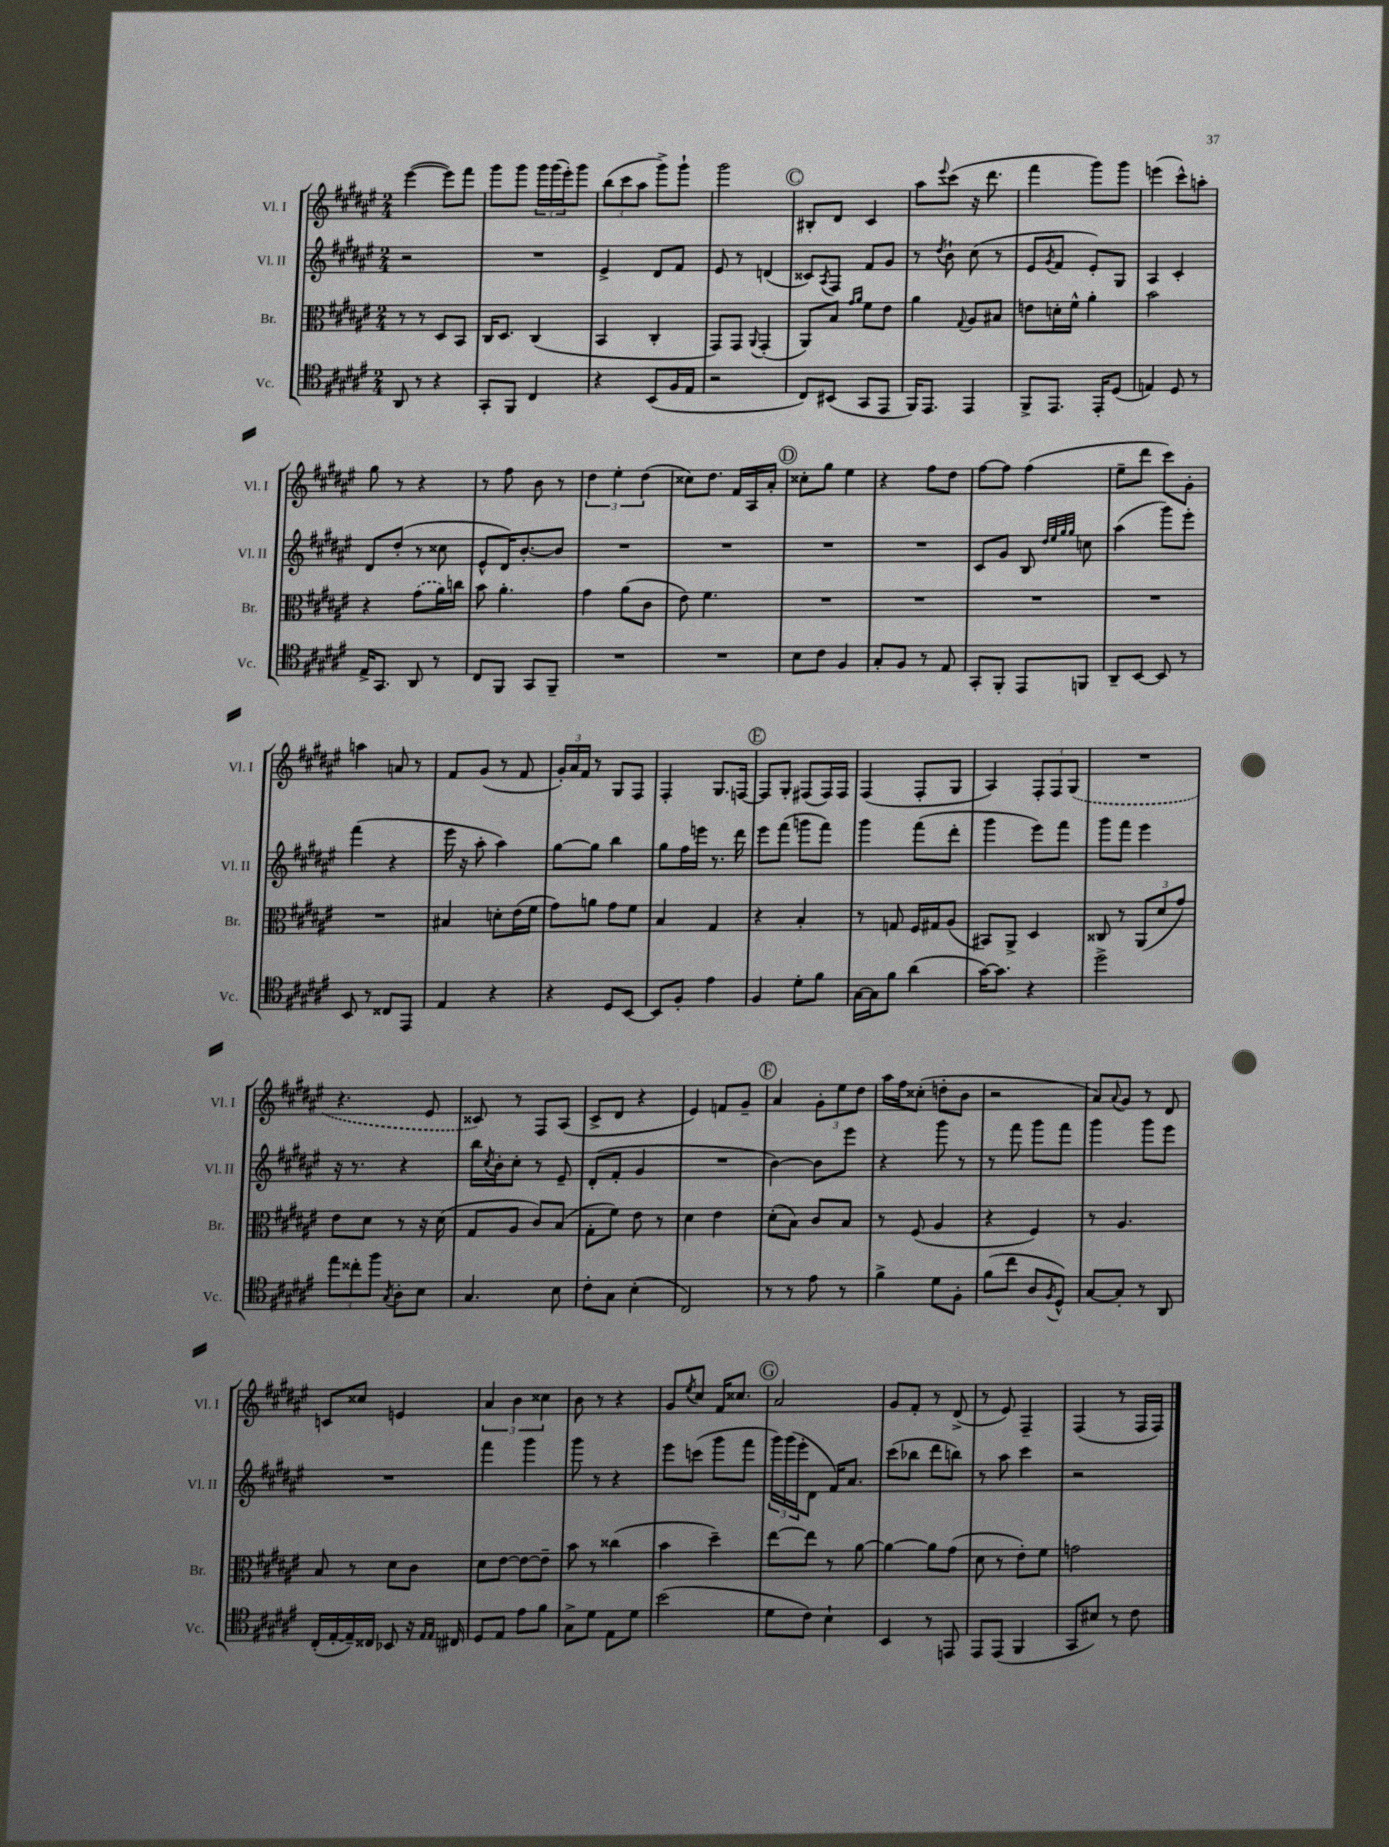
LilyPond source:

<<
\new StaffGroup <<
\new Staff = "s0" \with { instrumentName = "Vl. I" shortInstrumentName = "Vl. I" } {
    \clef treble \key fis \major \numericTimeSignature \time 2/4
    eis'''4~( eis'''8) fis'''8 |
    gis'''8 gis'''8 \tuplet 3/2 { gis'''16 gis'''16( eis'''16-.) } gis'''8 |
    \tuplet 3/2 { b''8( cis'''8 ais''8 } gis'''8->) gis'''8-! |
    gis'''2 |
    \mark \markup { \circle "C" } bis8-. dis'8 cis'4 |
    ais''8 \appoggiatura { eis'''8 } cis'''8( r16 dis'''8. |
    fis'''4 gis'''8) gis'''8 |
    e'''4( cis'''8-^) a''8-. |
    gis''8 r8 r4 |
    r8 fis''8 b'8 r8 |
    \tuplet 3/2 { dis''4 eis''4-. dis''4( } |
    cisis''8) dis''8. fis'16 ais16 ais'16-. |
    \mark \markup { \circle "D" } cisis''8-. gis''8 eis''4 |
    r4 fis''8 dis''8 |
    fis''8~ fis''8 fis''4( |
    eis''8-- dis'''8 cis'''8) gis'8-. |
    a''4 a'8 r8 |
    fis'8 gis'8( r8 fis'8 |
    \tuplet 3/2 { gis'16-.) ais'16 fis'16 } r8 gis8 fis8 |
    fis4-. gis8. f16~ |
    \mark \markup { \circle "E" } f8 gis8-. fis8( fis16) fis16 |
    fis4( fis8-. gis8 |
    ais4) \tuplet 3/2 { fis8-. fis8 \once \slurDashed gis8( } |
    R2 |
    r4. eis'8 |
    cisis'8) r8 fis8 ais8( |
    cis'8-> dis'8 r4 |
    eis'4) f'8 gis'8-- |
    \mark \markup { \circle "F" } ais'4 \tuplet 3/2 { gis'8-. eis''8 dis''8 } |
    ais''16 fis''16 cisis''8-.( d''8-. b'8 |
    r2 |
    ais'8) \appoggiatura { ais'8 } gis'8 r8 dis'8 |
    c'8 cisis''8 e'4 |
    \tuplet 3/2 { ais'4 b'4 cisis''4 } |
    b'8 r8 r4 |
    gis'8 \acciaccatura { eis''8 } cis''8 fis'16 cisis''8. |
    \mark \markup { \circle "G" } ais'2 |
    gis'8 fis'8-. r8 dis'8->( |
    r8 eis'8) fis4-- |
    fis4( r8 fis16 fis16) \bar "|." |
}
\new Staff = "s1" \with { instrumentName = "Vl. II" shortInstrumentName = "Vl. II" } {
    \clef treble \key fis \major \numericTimeSignature \time 2/4
    r2 |
    R2 |
    eis'4-> dis'8 fis'8 |
    eis'8 r8 d'4( |
    \mark \markup { \circle "C" } cisis'8) \acciaccatura { ais8 } fis8 fis'8 gis'8 |
    r8 \acciaccatura { dis''8 } b'8-! cis''8( r8 |
    eis'8 \acciaccatura { gis'8 } fis'8 eis'8-.) gis8 |
    ais4 cis'4-. |
    dis'8 dis''8-.( r8 cisis''8 |
    eis'8-^ dis'16) b'8.~-. b'8 |
    R2 |
    R2 |
    \mark \markup { \circle "D" } R2 |
    R2 |
    cis'8 gis'8 b8 \grace { dis''32 eis''32 gis''32 gis''32 } c''8 |
    ais''4( gis'''8) eis'''8-. |
    fis'''4( r4 |
    eis'''16 r16 ais''8-. ais''4) |
    gis''8~ gis''8 b''4 |
    gis''8 fis''16 e'''16 r8. dis'''16 |
    \mark \markup { \circle "E" } eis'''8 fis'''8( g'''8 fis'''8) |
    gis'''4 fis'''8( dis'''8-. |
    gis'''4 eis'''8) fis'''8 |
    gis'''8 fis'''8 eis'''4 |
    r16 r8. r4 |
    b''16 \acciaccatura { cis''8 } b'16-. cis''8-. r8 eis'8-- |
    dis'8-.( fis'8-. gis'4 |
    R2 |
    \mark \markup { \circle "F" } b'4~) b'8 eis'''8 |
    r4 gis'''8 r8 |
    r8 fis'''8 gis'''8 fis'''8 |
    gis'''4 gis'''8 eis'''8 |
    R2 |
    fis'''4 gis'''4 |
    gis'''8 r8 r4 |
    eis'''8 c'''8( gis'''8 fis'''8 |
    \mark \markup { \circle "G" } \tuplet 3/2 { gis'''16) gis'''16( eis'''16-. } dis'8 fis'16) ais'8. |
    cis'''8( bes''8 dis'''8 b''8) |
    r8 ais''8 cis'''4 |
    r2 \bar "|." |
}
\new Staff = "s2" \with { instrumentName = "Br." shortInstrumentName = "Br." } {
    \clef alto \key fis \major \numericTimeSignature \time 2/4
    r8 r8 dis8 b,8 |
    cis16 dis8. cis4( |
    b,4 cis4-. |
    gis,8) gis,8 \appoggiatura { ais,8 } gis,4-.( |
    \mark \markup { \circle "C" } ais,8) b8 \grace { gis'16 ais'16 } fis'8 eis'8 |
    ais'4 \appoggiatura { gis8 } ais8 bis8 |
    e'8 d'16-. fis'16-^ ais'4-. |
    b'2 |
    r4 \once \slurDashed gis'8( ais'16) c''16 |
    b'8 ais'4.-. |
    gis'4 ais'8( cis'8 |
    eis'8) fis'4. |
    \mark \markup { \circle "D" } R2 |
    R2 |
    R2 |
    R2 |
    R2 |
    bis4 d'8-. eis'16( fis'16 |
    gis'8) a'8 gis'8 fis'8 |
    b4 gis4 |
    \mark \markup { \circle "E" } r4 b4-. |
    r8 g8 fis16 gis16 ais8( |
    bis,8) ais,8-> dis4 |
    cisis8 r8 \tuplet 3/2 { ais,8( dis'8 gis'8) } |
    eis'8 dis'8 r8 r16 dis'16( |
    gis8 ais8 cis'8) b8( |
    gis8-. fis'8) eis'8 r8 |
    dis'4 eis'4 |
    \mark \markup { \circle "F" } dis'8-.( b8) cis'8 b8 |
    r8 fis8( ais4 |
    r4 fis4) |
    r8 ais4. |
    b8 r8 dis'8 cis'8 |
    dis'8 eis'8~ eis'8~ eis'8-- |
    b'8 r8 cisis''4( |
    b'4 dis''4--) |
    \mark \markup { \circle "G" } eis''8~ eis''8 r8 ais'8~ |
    ais'4~ ais'8 gis'8( |
    dis'8 r8 eis'8-.) fis'8 |
    g'2 \bar "|." |
}
\new Staff = "s3" \with { instrumentName = "Vc." shortInstrumentName = "Vc." } {
    \clef tenor \key fis \major \numericTimeSignature \time 2/4
    ais,8 r8 r4 |
    gis,8-. fis,8 cis4 |
    r4 b,8( fis16 eis16 |
    r2 |
    \mark \markup { \circle "C" } cis8) bis,8( gis,8 eis,8 |
    fis,16) eis,8. eis,4 |
    fis,8-> eis,8. eis,16-. dis8( |
    e4) dis8 r8 |
    eis16-> gis,8. ais,8 r8 |
    cis8 fis,8 gis,8 fis,8-- |
    R2 |
    R2 |
    \mark \markup { \circle "D" } b8 cis'8 fis4 |
    gis8-. fis8 r8 eis8 |
    gis,8-. fis,8-. eis,8 f,8 |
    ais,8-- b,8~ b,8 r8 |
    b,8 r8 cisis8 eis,8 |
    eis4 r4 |
    r4 dis8 b,8~ |
    b,8 fis8-. eis'4 |
    \mark \markup { \circle "E" } fis4 dis'8-. fis'8 |
    gis16~ gis16 fis'8 ais'4( |
    gis'16~) gis'8. r4 |
    dis''2-> |
    \tuplet 3/2 { eis''8 cisis''8-. fis''8 } \acciaccatura { gis8 } ais8-. b8 |
    gis4. b8 |
    cis'8-. gis8 b4-.( |
    cis2) |
    \mark \markup { \circle "F" } r8 r8 eis'8 r8 |
    fis'4-> dis'8 fis8-. |
    fis'8( cis''8 ais8 \acciaccatura { fis8 } dis8-^) |
    gis8~ gis8-. r8 ais,8 |
    cis16-.( eis16~-. eis16--) cisis16 bes,8 r16 \grace { eis16 eis16 } cis16 |
    dis8 eis8 eis'8 fis'8 |
    gis8-> dis'8 eis8 dis'8 |
    b'2( |
    \mark \markup { \circle "G" } dis'8 cis'8) b4-! |
    b,4 r8 e,8 |
    eis,8 eis,8( fis,4 |
    gis,8 bis8) r8 cis'8 \bar "|." |
}
>>
>>
\layout { \context { \Score \remove "Bar_number_engraver" } }
